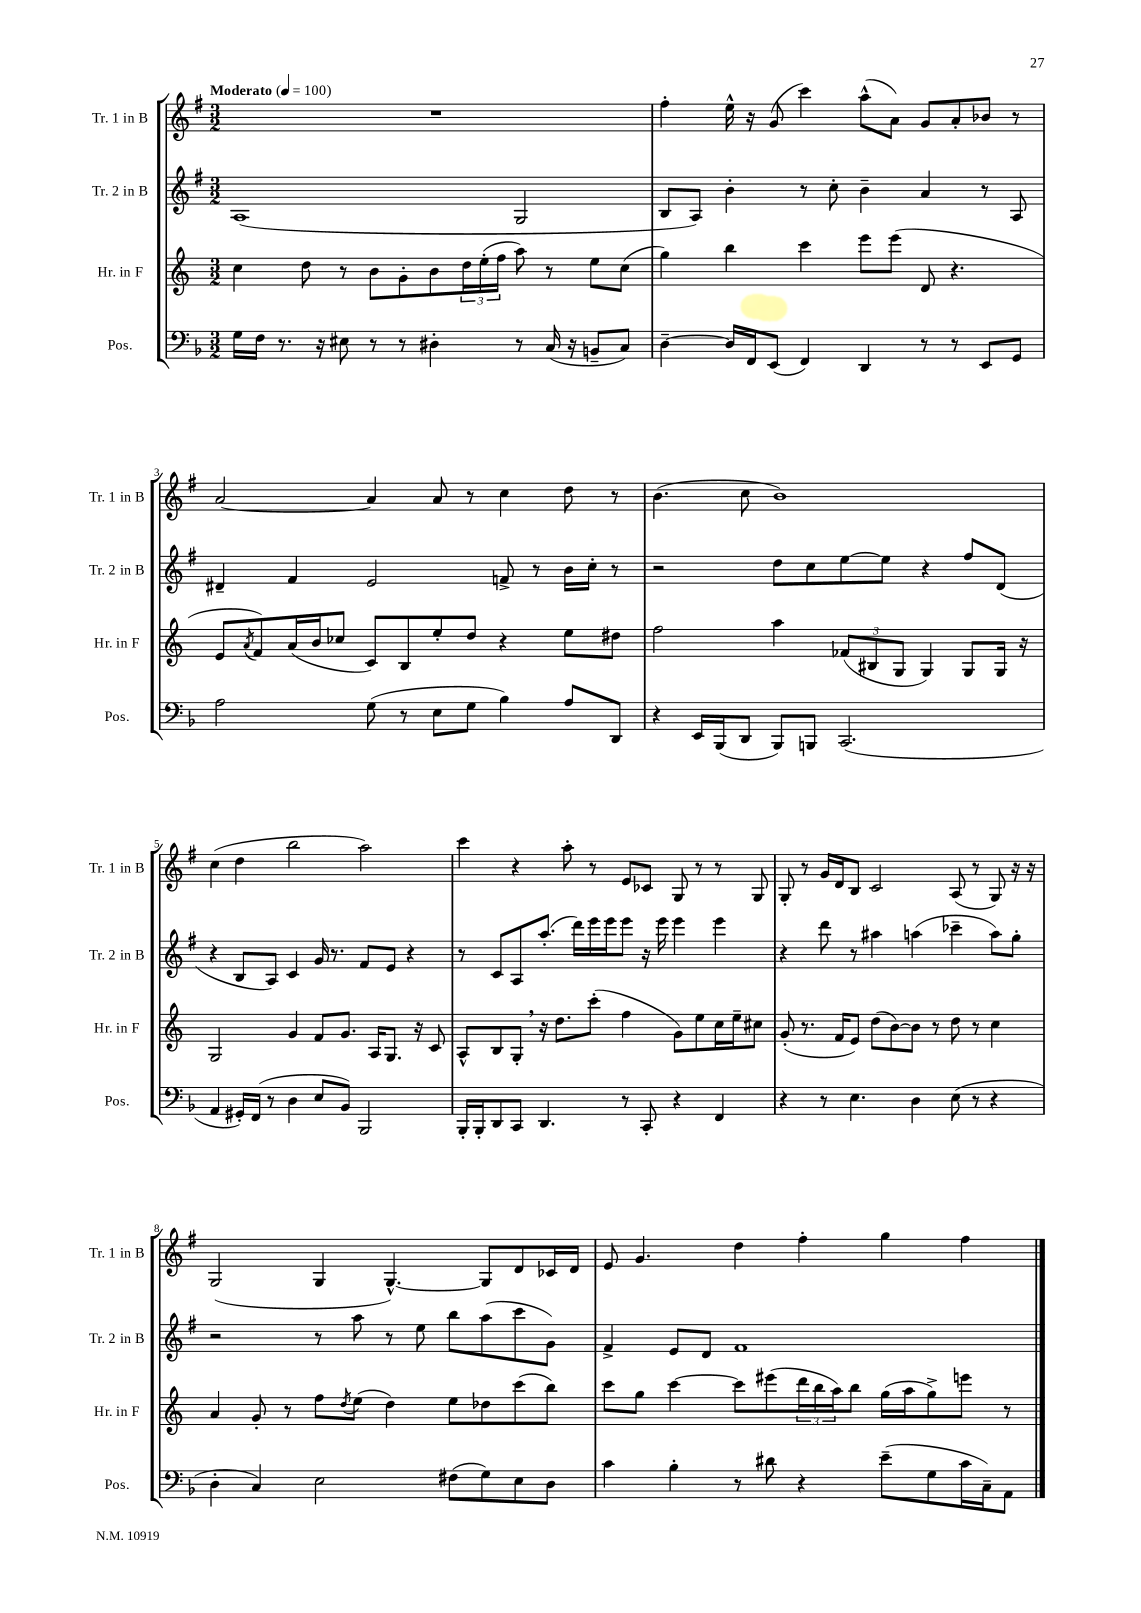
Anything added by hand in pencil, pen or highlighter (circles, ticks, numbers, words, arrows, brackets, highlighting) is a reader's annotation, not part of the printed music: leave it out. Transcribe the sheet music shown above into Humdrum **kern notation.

**kern	**kern	**kern	**kern
*part4	*part3	*part2	*part1
*staff4	*staff3	*staff2	*staff1
*I"Pos.	*I"Hr. in F	*I"Tr. 2 in B	*I"Tr. 1 in B
*I'Pos.	*I'Hr. in F	*I'Tr. 2 in B	*I'Tr. 1 in B
*clefF4	*clefG2	*clefG2	*clefG2
*k[b-]	*k[]	*k[f#]	*k[f#]
*M3/2	*M3/2	*M3/2	*M3/2
*MM100	*MM100	*MM100	*MM100
=1	=1	=1	=1
!	!	!	!LO:TX:a:B:t=Moderato
16G\LL	4cc\	(1A	1.r
16F\JJ	.	.	.
8.r	.	.	.
.	8dd\	.	.
16r	.	.	.
8E#X\	8r	.	.
8r	8b\L	.	.
8r	8g'\	.	.
4D#X'\	8b\	.	.
.	24dd\L	.	.
.	(24ee'\	.	.
.	24ff\JJ	.	.
8r	8aa\)	2G/	.
(16C/	8r	.	.
16r	.	.	.
8BBn~/L	8ee\L	.	.
8C/J)	(8cc\J	.	.
=2	=2	=2	=2
[4D~\	4gg\)	8B/L	4ff#'\
.	.	8A/J)	.
16D/LL]	4bb\	4b'\	16ee^^\
16FF/J	.	.	16r
(8EE/J	.	.	(8g/
4FF/)	4ccc\	8r	4ccc\)
.	.	8cc'\	.
4DD/	8eee\L	4b~\	(8aa^^\L
.	(8eee\J	.	8a\J)
8r	8d/	4a/	8g/L
8r	4.r	.	8a'/
8EE/L	.	8r	8b-X/J
8GG/J	.	8A/	8r
!!LO:LB:g=z
=3	=3	=3	=3
2A\	8e/L	4d#X~/	[2a/
.	8qa/	.	.
.	8f/)	.	.
.	(16a/L	4f#/	.
.	16b/J	.	.
.	8cc-X/J	.	.
(8G\	8c/L)	2e/	4a/]
8r	8B/	.	.
8E\L	8ee'/	.	8a/
8G\J	8dd/J	.	8r
4B-\)	4r	8fn^/	4cc\
.	.	8r	.
8A/L	8ee\L	16b\LL	8dd\
.	.	16cc'\JJ	.
8DD/J	8dd#X\J	8r	8r
=4	=4	=4	=4
4r	2ff\	2r	(4.b\
16EE/LL	.	.	.
(16BBB-/J	.	.	.
8DD/J	.	.	8cc\
8BBB-/L)	4aa\	8dd\L	1b)
8BBBn/J	.	8cc\	.
(2.CC/	(12f-X/L	[8ee\	.
.	12B#X/	.	.
.	.	8ee\J]	.
.	12G/J	.	.
.	4G/)	4r	.
.	8G/L	8ff#/L	.
.	16G/Jk	(8d/J	.
.	16r	.	.
!!LO:LB:g=z
=5	=5	=5	=5
4AA/	2G/	4r	(4cc\
16GG#X'/LL)	.	8B/L	4dd\
(16FF/JJ	.	.	.
8r	.	8A/J)	.
4D\	4g/	4c/	2bb\
8E/L	8f/L	16g/	.
.	.	8.r	.
8BB-/J)	8.g/J	.	.
2BBB-/	.	8f#/L	2aa\)
.	16A/KL	.	.
.	8.G/J	8e/J	.
.	.	4r	.
.	16r	.	.
.	8c/	.	.
=6	=6	=6	=6
16BBB-'/LL	8A^^/L	8r	4ccc\
16BBB-'/J	.	.	.
8DD/	8B/	8c/L	.
8CC/J	8G',/J	8A/	4r
4.DD/	16r	(8.aa'/J	.
.	8.dd\L	.	.
.	.	.	8aa'\
.	.	16ddd\LL)	.
.	(8ccc'\J	16eee\	8r
.	.	16eee\J	.
8r	4ff\	8eee\J	8e/L
8CC'/	.	16r	8c-X/J
.	.	16eee\	.
4r	8g\L)	4eee\	8G/
.	8ee\	.	8r
4FF/	16cc\L	4eee\	8r
.	16ee~\J	.	.
.	8cc#X\J	.	8G/
=7	=7	=7	=7
4r	(8g'/	4r	8G'/
.	8.r	.	8r
8r	.	8ddd\	16g/LL
.	16f/KL	.	16d/J
4.E\	8e/J)	8r	8B/J
.	(8dd\L	4aa#X\	2c/
.	[8b\)	.	.
4D\	8b\J]	(4aan\	.
.	8r	.	.
(8E\	8dd\	4ccc-X~\	(8A/
8r	8r	.	8r
4r	4cc\	8aa\L)	8G/)
.	.	8gg'\J	16r
.	.	.	16r
!!LO:LB:g=z
=8	=8	=8	=8
4D'\	4a/	2r	(2G/
4C/)	8g'/	.	.
.	8r	.	.
2E\	8ff\L	8r	4G/
.	8qdd/	.	.
.	(8ee\J	8aa\	.
.	4dd\)	8r	[4.G^^/)
.	.	8ee\	.
(8F#X\L	8ee\L	8bb\L	.
8G\)	8dd-X\	(8aa\	8G/L]
8E\	(8ccc\	8ccc\	8d/
8D\J	8bb\J)	8g\J)	16c-X/L
.	.	.	16d/JJ
=9	=9	=9	=9
4c\	8ccc\L	4f#^/	8e/
.	8gg\J	.	4.g/
4B-'\	[4ccc\	8e/L	.
.	.	8d/J	.
8r	8ccc\L]	1f#	4dd\
8d#X\	(8eee#X\	.	.
4r	24ddd\L	.	4ff#'\
.	24bb\	.	.
.	24aa\J)	.	.
.	8bb\J	.	.
(8e~\L	(16gg\LL	.	4gg\
.	16aa\J	.	.
8G\	8gg^\)	.	.
16c\L	8eeen\J	.	4ff#\
16C~\J)	.	.	.
8AA\J	8r	.	.
==	==	==	==
*-	*-	*-	*-
